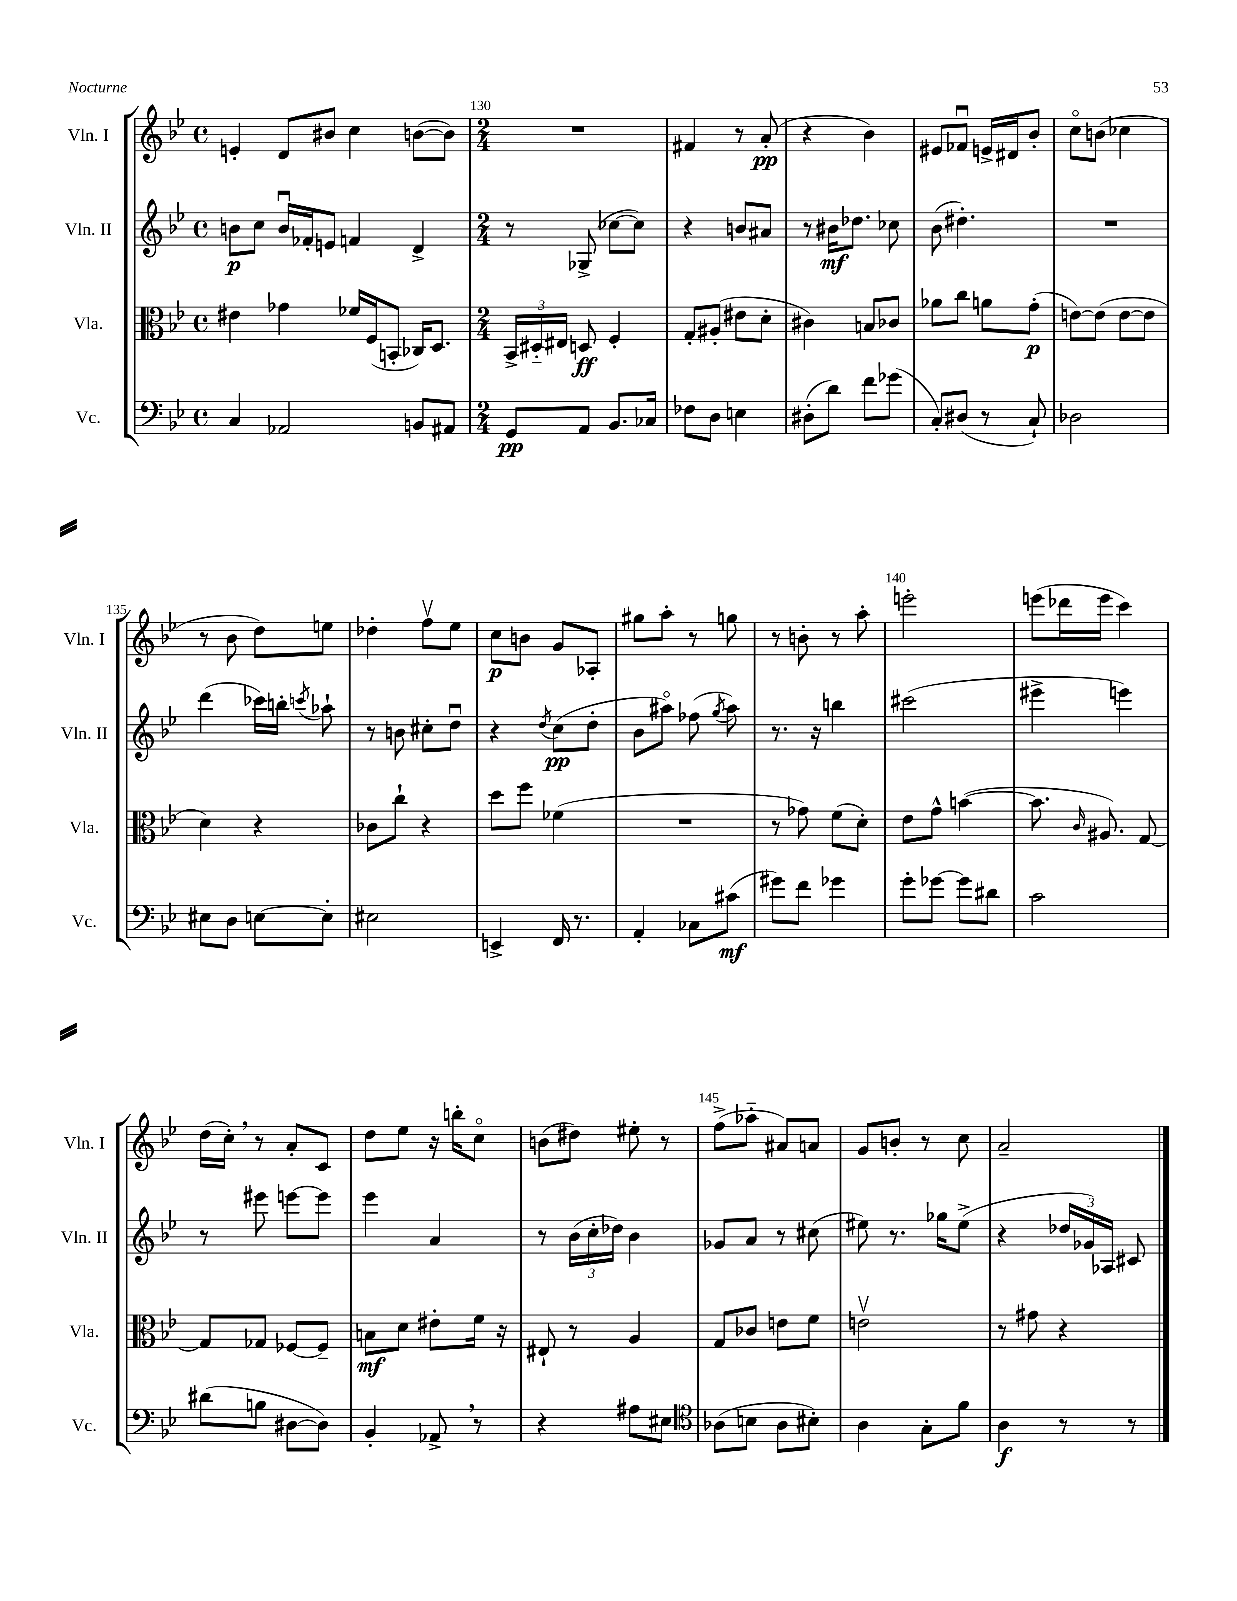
<<
\new StaffGroup <<
\new Staff = "s0" \with { instrumentName = "Vln. I" shortInstrumentName = "Vln. I" } {
    \clef treble \key bes \major \defaultTimeSignature \time 4/4
    \autoBeamOff e'4-. d'8[ bis'8] c''4 b'8[~( b'8]) |
    \numericTimeSignature \time 2/4 R2 |
    fis'4 r8 a'8-.\pp( |
    r4 bes'4) |
    eis'8[ fes'8]\downbow e'16[-> dis'16 bes'8]-. |
    c''8[\flageolet b'8]( ces''4 |
    r8 bes'8 d''8[) e''8] |
    des''4-. f''8[\upbow ees''8] |
    c''8[\p b'8] g'8[ aes8]-. |
    gis''8[ a''8]-. r8 g''8 |
    r8 b'8-. r8 a''8-. |
    e'''2-. |
    e'''8[( des'''16 e'''16] c'''4) |
    d''16[( c''16]-.) \breathe r8 a'8[-. c'8] |
    d''8[ ees''8] r16 b''16[-. c''8]\flageolet |
    b'8[( dis''8]) eis''8-. r8 |
    f''8[->( aes''8]-_ ais'8[) a'8] |
    g'8[ b'8]-. r8 c''8 |
    a'2-- \bar "|." |
}
\new Staff = "s1" \with { instrumentName = "Vln. II" shortInstrumentName = "Vln. II" } {
    \clef treble \key bes \major \defaultTimeSignature \time 4/4
    \autoBeamOff b'8[\p c''8] b'16[\downbow fes'16-. e'8] f'4 d'4-> |
    \numericTimeSignature \time 2/4 r8 ges8->( ces''8[~ ces''8]) |
    r4 b'8[ ais'8] |
    r8 bis'16[\mf des''8.] ces''8 |
    bes'8( dis''4.-.) |
    R2 |
    d'''4( ces'''16[) b''16]-. \acciaccatura { c'''8 } aes''8-! |
    r8 b'8 cis''8[-. d''8]\downbow |
    r4 \acciaccatura { d''8 } c''8[\pp( d''8]-. |
    bes'8[ ais''8]\flageolet) fes''8( \acciaccatura { g''8 } ais''8) |
    r8. r16 b''4 |
    cis'''2( |
    eis'''4-> e'''4) |
    r8 eis'''8 e'''8[~ e'''8] |
    ees'''4 a'4 |
    r8 \tuplet 3/2 { bes'16[( c''16-. des''16]) } bes'4 |
    ges'8[ a'8] r8 cis''8( |
    eis''8) r8. ges''16[ eis''8]->( |
    r4 \tuplet 3/2 { des''16[ ges'16) aes16] } cis'8 \bar "|." |
}
\new Staff = "s2" \with { instrumentName = "Vla." shortInstrumentName = "Vla." } {
    \clef alto \key bes \major \defaultTimeSignature \time 4/4
    \autoBeamOff eis'4 ges'4 fes'16[ f16( b,8]-. ces16[) d8.] |
    \numericTimeSignature \time 2/4 \tuplet 3/2 { bes,16[-> dis16-_ eis16] } d8\ff f4-. |
    g8[-. ais8]-.( eis'8[ d'8]-. |
    cis'4) b8[ ces'8] |
    aes'8[ c''8] a'8[ g'8]-.\p( |
    e'8[~) e'8]( e'8[~ e'8] |
    d'4) r4 |
    ces'8[ c''8]-! r4 |
    d''8[ f''8] fes'4( |
    R2 |
    r8 ges'8) f'8[( d'8]-.) |
    ees'8[ g'8]-^ b'4~( |
    b'8. \grace { c'16 } ais8.) g8~ |
    g8[ ges8] fes8[~ fes8]-- |
    b8[\mf d'8] eis'8[-. f'16] r16 |
    eis8-! r8 a4 |
    g8[ ces'8] e'8[ f'8] |
    e'2\upbow |
    r8 gis'8 r4 \bar "|." |
}
\new Staff = "s3" \with { instrumentName = "Vc." shortInstrumentName = "Vc." } {
    \clef bass \key bes \major \defaultTimeSignature \time 4/4
    \autoBeamOff c4 aes,2 b,8[ ais,8] |
    \numericTimeSignature \time 2/4 g,8[\pp a,8] bes,8.[ ces16] |
    fes8[ d8] e4 |
    dis8[-.( d'8]) f'8[ ges'8]( |
    c8[-.) dis8]( r8 c8-!) |
    des2 |
    eis8[ d8] e8[~ e8]-. |
    eis2 |
    e,4-> f,16 r8. |
    a,4-. ces8[ cis'8]\mf( |
    gis'8[) f'8] ges'4 |
    g'8[-. ges'8]~ ges'8[ dis'8] |
    c'2 |
    dis'8[( b8] dis8[~ dis8]) |
    bes,4-. aes,8-> \breathe r8 |
    r4 ais8[ eis8] |
    \clef tenor aes8[( b8] aes8[ bis8]-.) |
    a4 g8[-. f'8] |
    a4\f r8 r8 \bar "|." |
}
>>
>>
\layout { \context { \Score currentBarNumber = #129 \override BarNumber.break-visibility = ##(#f #t #t) barNumberVisibility = #(every-nth-bar-number-visible 5) } }
